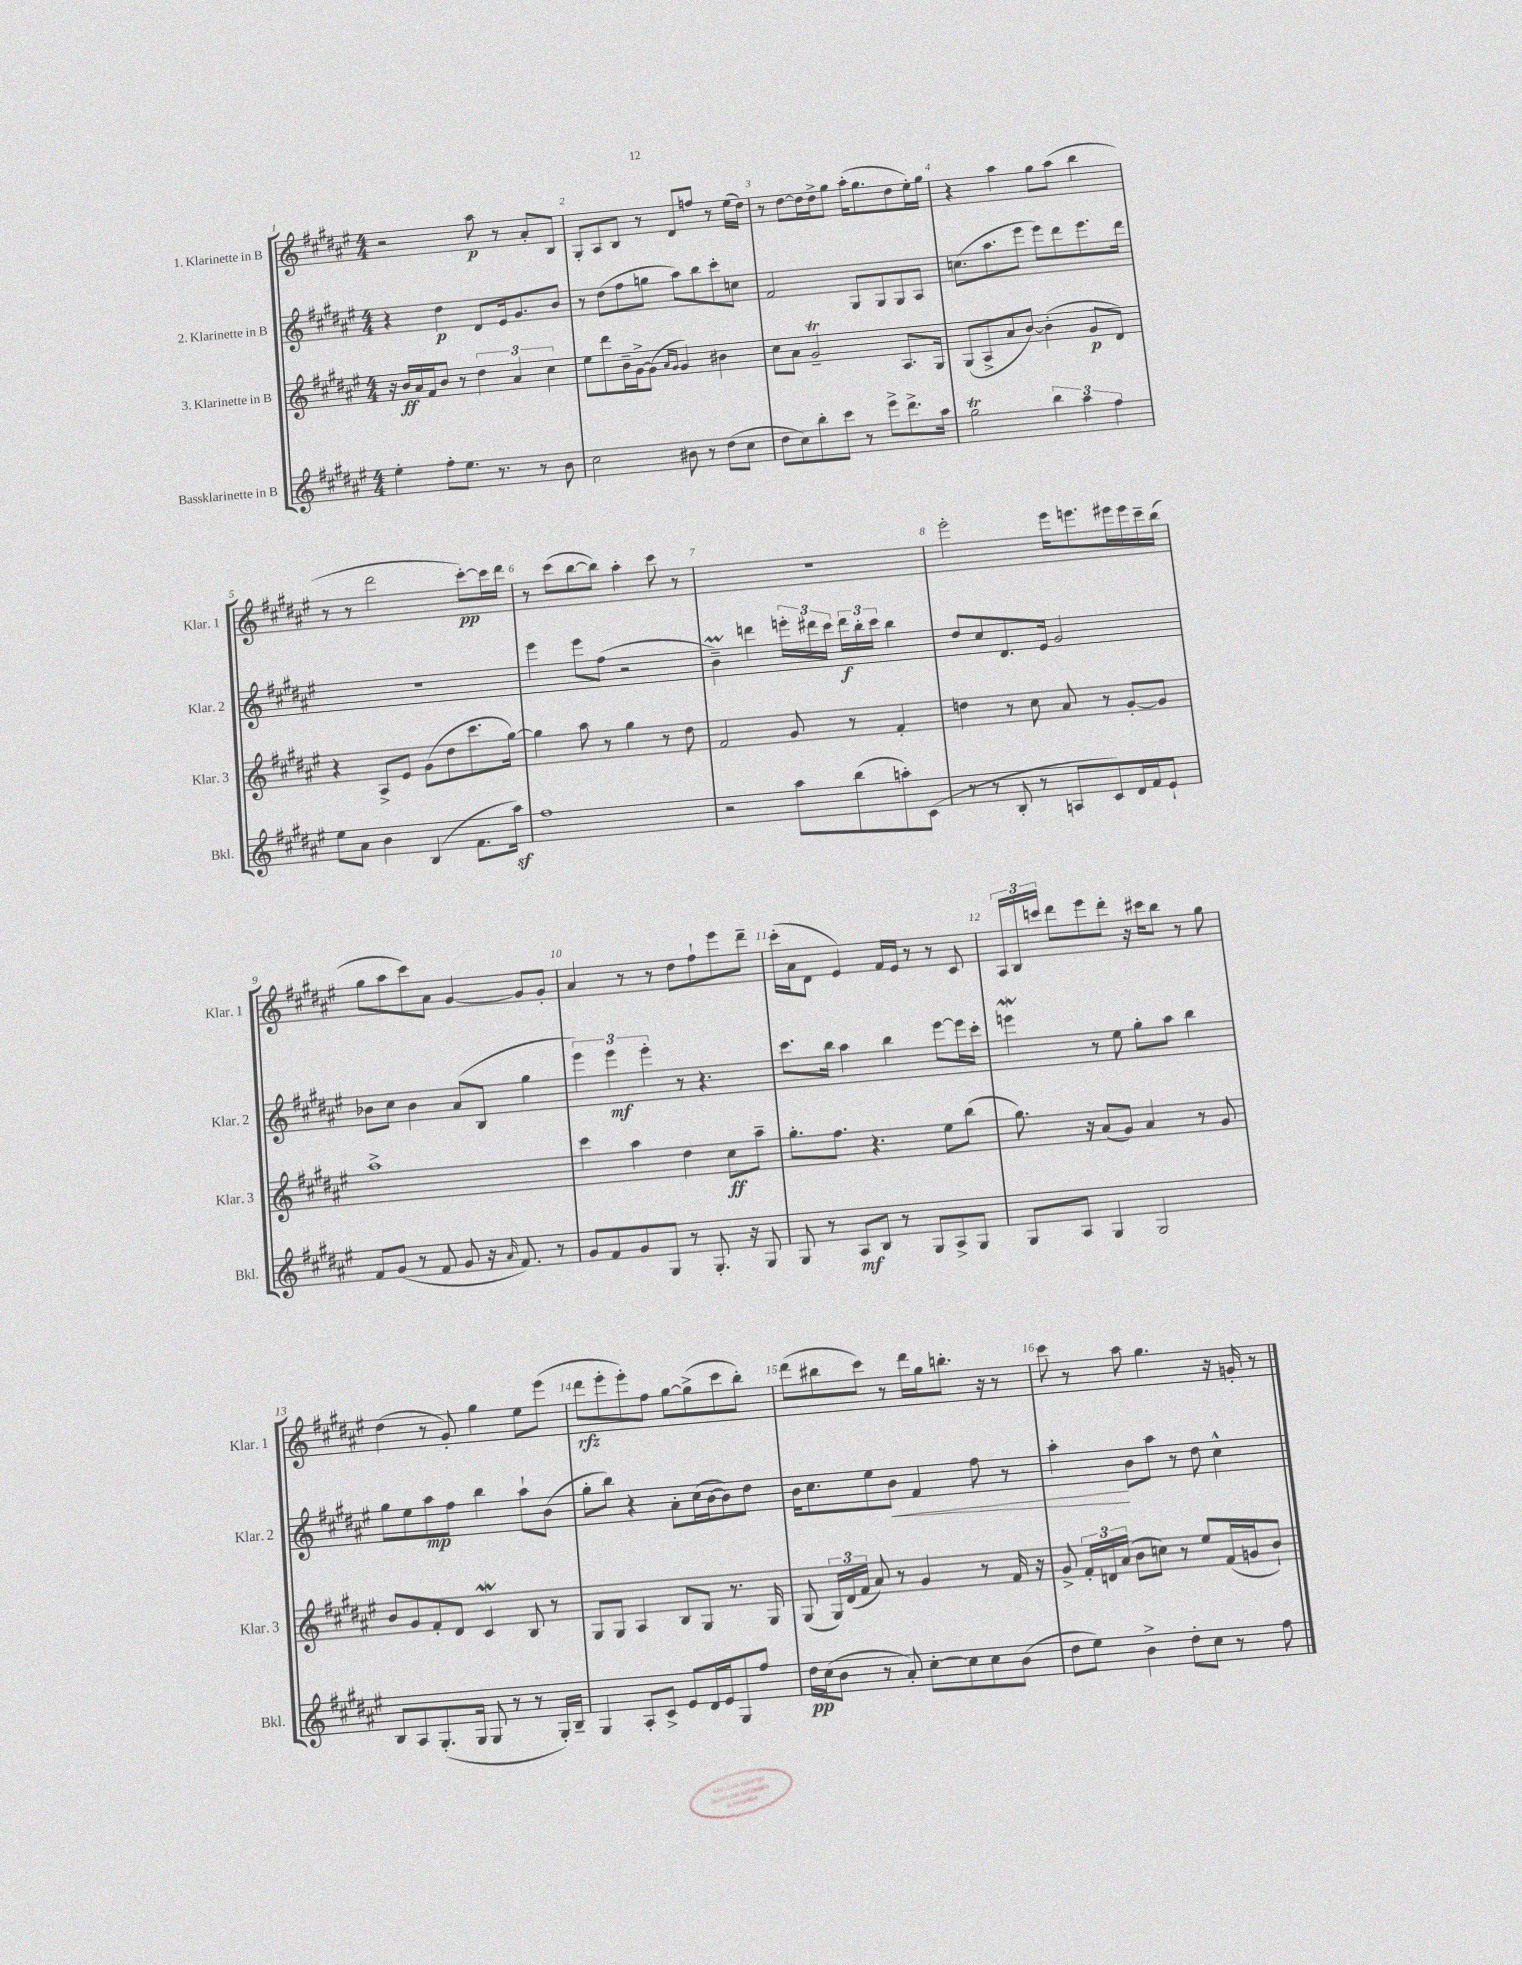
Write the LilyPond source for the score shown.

<<
\new StaffGroup <<
\new Staff = "s0" \with { instrumentName = "1. Klarinette in B" shortInstrumentName = "Klar. 1" } {
    \clef treble \key fis \major \numericTimeSignature \time 4/4
    \autoBeamOff r2 ais''8\p r8 ais'8[-. b8] |
    gis8[-. ais8 b8] r8 dis'8[ f''8] r8 eis''16[( dis''16]) |
    r8 dis''8[~ dis''16 dis''16-> gis''8] ais''16[-.( gis''8. dis''8 eis''16-.) gis''16] |
    r4 ais''4 gis''8[ ais''8]( b''4 |
    r8 r8 dis'''2 cis'''8[~-.\pp) cis'''16 dis'''16] |
    r8 cis'''8[( b''8~ b''8]) ais''4-. cis'''8 r8 |
    R1 |
    eis'''2-. eis'''16[ e'''8. eis'''16 eis'''16 cis'''16-- b''16]( |
    gis''8[ ais''8 cis'''8) ais'8] gis'4~ gis'8[ gis'8]-. |
    ais'4 r8 r8 dis''8[ fis''8-! eis'''8 dis'''8]-- |
    cis'''16[-.( ais'16 dis'8] eis'4) fis'16[ eis'16] r8 r8 cis'8 |
    \tuplet 3/2 { ais16[ b16 c'''16] } dis'''8[ eis'''8 dis'''8]-. r16 cis'''16[ b''8] r8 gis''8 |
    dis''4( r8 gis'8-.) gis''4 eis''8[ eis'''8]( |
    dis'''8[\rfz eis'''8-. eis'''8-.) fis''8] gis''8[~ gis''8->( cis'''8 b''8]-.) |
    dis'''8[( bis''8 cis'''8]) r8 dis'''16[ gis''16 b''8.]-. r16 r8 |
    cis'''8 r8 ais''8 gis''4. r16 g'16-. r8 \bar "|." |
}
\new Staff = "s1" \with { instrumentName = "2. Klarinette in B" shortInstrumentName = "Klar. 2" } {
    \clef treble \key fis \major \numericTimeSignature \time 4/4
    \autoBeamOff r4 dis''4\p dis'8[ eis'16 gis'8. b'8] |
    r8 dis''8[( fis''8 g''8] ais''8[) b''8 cis'''8-. c''8] |
    fis'2 gis8[ gis8 gis8 ais8] |
    c''8.[( ais''8. eis'''8] eis'''8[) dis'''8 eis'''8. dis'''16] |
    R1 |
    eis'''4 eis'''8[ fis''8]( r2 |
    b'4--\prall) d'''4 \tuplet 3/2 { e'''16[-. dis'''16 cis'''16] } \tuplet 3/2 { dis'''16[\f b''16-. cis'''16] } b''4 |
    dis''8[ cis''8 dis'8. eis'16] gis'2 |
    bes'8[ cis''8] bes'4 ais'8[( b8] gis''4 |
    \tuplet 3/2 { eis'''4) eis'''4\mf eis'''4-. } r8 r4. |
    cis'''8.[ b''16] ais''4 b''4 eis'''8[~ eis'''16 cis'''16]-. |
    e'''4\mordent r8 eis''8 gis''8[-. ais''8] b''4 |
    gis''8[ eis''8 ais''8\mp fis''8] b''4 ais''8[-! b'8]( |
    gis''8[-. b''8]) r4 ais'8[-. cis''16( b'16~ b'8) dis''8] |
    b'16[ cis''8. eis''8 b'8]\< fis'4 fis''8 r8 |
    ais''4-.\! b'8[ ais''8] r8 dis''8 cis''4-^ \bar "|." |
}
\new Staff = "s2" \with { instrumentName = "3. Klarinette in B" shortInstrumentName = "Klar. 3" } {
    \clef treble \key fis \major \numericTimeSignature \time 4/4
    \autoBeamOff r16 b'16[\ff ais'16 fis'16 b'8] r8 \tuplet 3/2 { dis''4 ais'4 cis''4 } |
    eis''8[ dis'''8 b'16-- gis'16~-> gis'8]( \grace { ais'16[ gis'16] } gis'4) bis'4 |
    cis''8[ ais'8] gis'2--\trill ais8.[ gis16] |
    gis8[( ais8-> ais'8 b'8]~) b'4-.( gis'8[\p dis'8]) |
    r4 ais8[-> eis'8] gis'8[( dis''8 cis'''8. gis''16]~) |
    gis''4 ais''8 r8 gis''4 r8 dis''8 |
    fis'2 gis'8 r8 fis'4-. |
    d''4 r8 cis''8 ais'8 r8 gis'8[~-. gis'8] |
    ais''1-> |
    cis'''4 ais''4 dis''4 cis''8[\ff ais''8]-- |
    gis''8.[-. fis''8.] r4. eis''8[ b''8]( |
    gis''8.) r16 ais'8[( gis'8]) ais'4 r8 gis'8 |
    b'8[ gis'8 fis'8-. dis'8] cis'4\mordent b8 r8 |
    gis8[ gis8] ais4 b8[ gis8] r8. gis16 |
    gis8( \tuplet 3/2 { gis16[) dis'16( fis'16] } ais'8) r8 gis'4 r8 fis'16 r16 |
    gis'8-> \tuplet 3/2 { fis'16[-. d'16 ais'16]( } b'8[ c''8]) r8 eis''8[ fis'16( g'16 b'8]-!) \bar "|." |
}
\new Staff = "s3" \with { instrumentName = "Bassklarinette in B" shortInstrumentName = "Bkl." } {
    \clef treble \key fis \major \numericTimeSignature \time 4/4
    \autoBeamOff eis''4-. fis''8[-. eis''8.] r8. r8 b'8 |
    cis''2 bis'8 r8 dis''8[( cis''8] |
    dis''8[ cis''8) b''8-. cis'''8] r8 eis'''8[-> dis'''8.-> ais''16] |
    gis''2\trill \tuplet 3/2 { b''4 ais''4 fis''4 } |
    eis''8[ ais'8] b'4 b4( fis'8.[ ais''16]\sf) |
    fis''1 |
    r2 ais''8[ b''8( a''8-.) cis'8]( |
    r8 r8 b8-. r8 a8[ cis'8) dis'16 fis'16 eis'8]-! |
    fis'8[ gis'8]( r8 fis'8 gis'8 r16 \grace { ais'16 } fis'8.) r8 |
    gis'8[ fis'8 gis'8 gis8] r8 gis8.-. r16 gis8 |
    gis8 r8 ais8[\mf b8] r8 gis8[ ais8-> gis8] |
    gis8[ ais8] gis4 gis2 |
    b8[ ais8 gis8.-.( gis16] gis8 r8 r8 gis16[-.) b16]-- |
    gis4 ais8[-. cis'8]-> eis'8[ dis'16 eis'16 gis8 fis''8] |
    dis''16[\pp cis''16( b'8] r8 ais'8-.) cis''8[~-. cis''8 cis''8 b'8]( |
    dis''8[ eis''8]) b'4-> dis''8[-. cis''8] r8 fis''8 \bar "|." |
}
>>
>>
\layout { \context { \Score \override BarNumber.break-visibility = ##(#f #t #t) barNumberVisibility = #all-bar-numbers-visible } }
